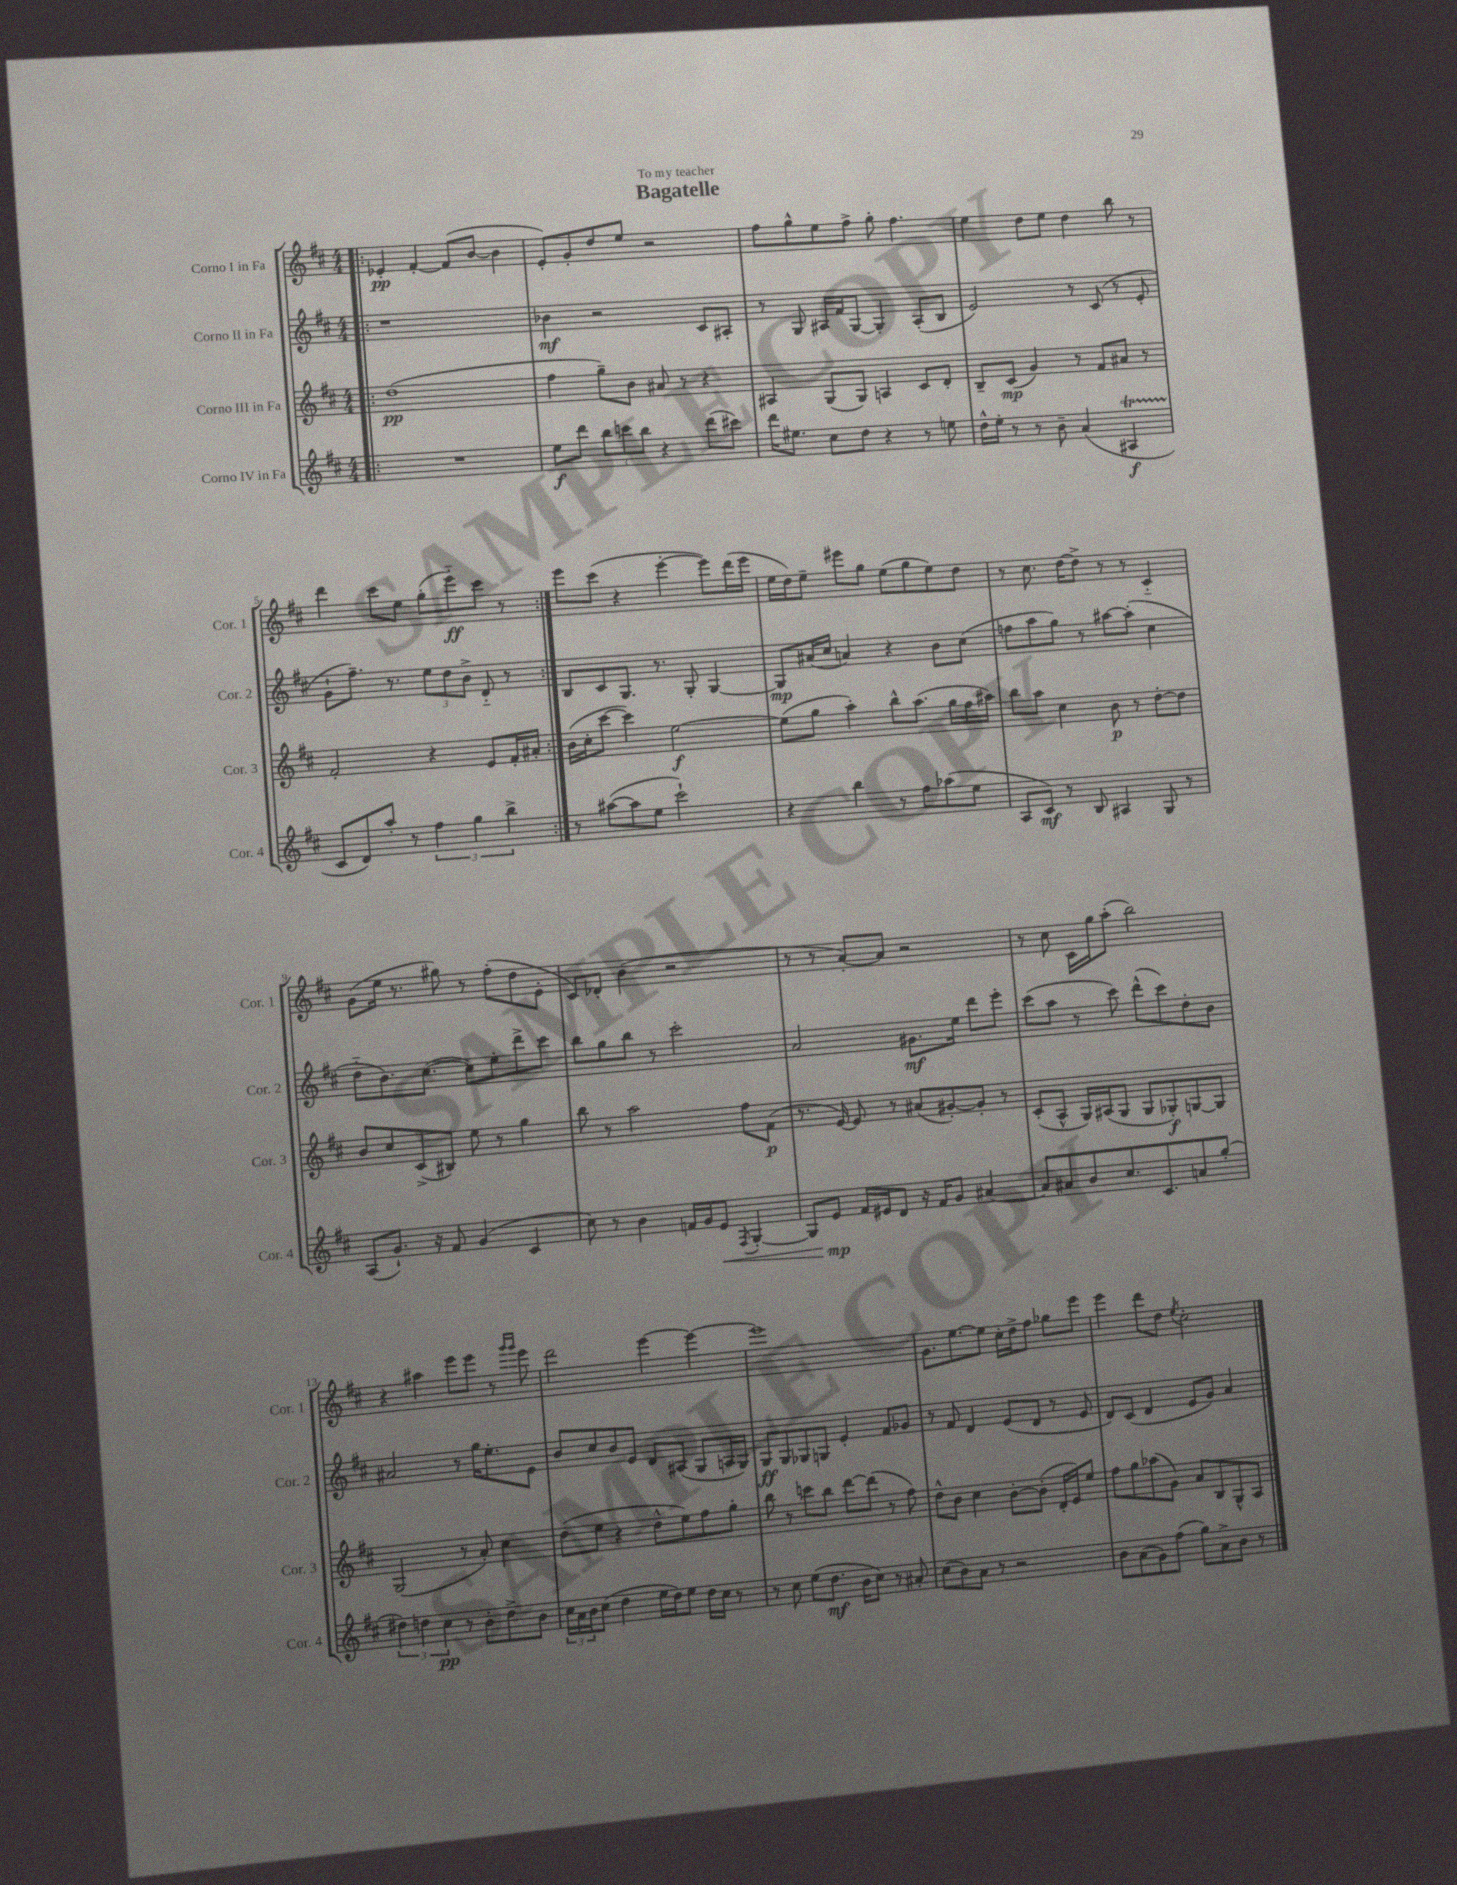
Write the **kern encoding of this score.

**kern	**kern	**kern	**kern
*staff4	*staff3	*staff2	*staff1
*clefG2	*clefG2	*clefG2	*clefG2
*k[f#c#]	*k[f#c#]	*k[f#c#]	*k[f#c#]
*M4/4	*M4/4	*M4/4	*M4/4
=!|:	=!|:	=!|:	=!|:
1r	(1dd	1r	4e-'/
.	.	.	[4f#'/
.	.	.	(8f#/]L
.	.	.	[8b/J
.	.	.	4b\]
=	=	=	=
8ee\L	4ff#\	4b-\	8e'/L)
8ddd\J	.	.	8g'/
12bb\L	8gg~\L)	2r	8dd/
12ccc\	.	.	.
.	8b\J	.	8ee/J
12bb\J	.	.	.
4r	8a#/	.	2r
.	8r	.	.
(8ddd\L	4r	8c#/L	.
8ccc#\J)	.	8A#'/J	.
=	=	=	=
16ddd\LK	4A#/	8r	8ff#\L
8.ee#\J	.	.	.
.	.	8G/	8gg^^\
8cc#\L	(8G/L	16A#/LL	8ee\
.	.	16f#/J	.
8dd\J	8G/J)	[8G/J	8ff#^\J
4r	4A/	4G'/]	8gg'\
.	.	.	4.ff#\
8r	8c#/L	(8A#'/L	.
8ee\	8d'/J	8B/J	.
=	=	=	=
16dd^^\LL	8B~/L	2e/)	4ee\
16ee'\JJ	.	.	.
8r	(8c#/J	.	.
8r	4g/)	.	8dd\L
8b~\	.	.	8ee\J
(4a/	8r	8r	4dd\
.	8f#/L	(8c#/	.
4A#/	8a#/J	8r	8bb\
.	8r	8e'/	8r
=	=	=	=
8c#/L	2f#'/	8g`\L	4ddd\
8d/)	.	8.ff#~\J)	.
8aa'/J	.	.	8ccc#\L
.	.	8.r	.
8r	.	.	8ee\J
6ff#\	4r	12ee\L	(8gg'\L
.	.	12dd\	.
.	.	.	8eee'~\)
6gg\	.	12b^\J	.
.	8e/L	8d'~/	8ccc#\J
6bb^\	.	.	.
.	16f#'/L	8r	8r
.	16a#'/JJ	.	.
=:|!	=:|!	=:|!	=:|!
8r	(16b\LL	8B/L	8eee\L
.	16cc#'\J	.	.
([8aa#\L	[8ccc#\J	8c#/	(8ccc#\J
8aa#\]	4ccc#\])	8.G/J	4r
8ee\J	.	.	.
.	.	8.r	.
2ccc#`\)	[2ee\	.	[4eee'\
.	.	8G'/	.
.	.	[4G/	8eee\]L)
.	.	.	(16ddd\L
.	.	.	16eee\JJ
=	=	=	=
4r	(8ee\]L	8G/]L	16ee\LL
.	.	.	16dd\J)
.	8gg\J	(16a#/L	8ee~\J
.	.	16cc#/JJ	.
4bb\	4aa'\)	4a/)	8eee#\L
.	.	.	8gg\J
8r	8bb^^\L	4r	(8ee\L
8ff#\L	(8.aa\J	.	8gg\
(8aa-\	.	8b\L	8ee\)
.	16gg\LL	.	.
8ee\J	16ff#\	(8cc#\J	8dd\J
.	16aa#\JJ)	.	.
=	=	=	=
8A/L	8bb\L	8ff\L	8r
8c#/J)	8aa\J	8aa\	8.cc#\
8r	4cc#\	8gg\J)	.
.	.	.	[16dd\LK
8B/	.	8r	8dd^\]J
4A#/	8b\	[8aa#\L	8r
.	8r	(8aa#'\]J	8r
8G/	[8dd'\L	4cc#\	4c#'~/
8r	8dd\]J	.	.
=	=	=	=
(8A/L	8b/L	8dd'~\L	(8g\L
8.g`/J)	8cc#/	8.b\)	16ee\Jk
.	.	.	8.r
.	(8c#^/	.	.
16r	.	([8.cc#\J	.
8f#/	8B#/J)	.	8gg#\)
(4g/	8ee\	8cc#\]L)	8r
.	8r	8ee'\	(8ff#'\L
4c#/	4gg\	8ddd^\	8dd\
.	.	8ccc#\J	8e'\J
=	=	=	=
8cc#\)	8bb\	8bb\L	8c#/L)
8r	8r	8gg\	8d-'/J
4b\	2aa\	8bb\J	(4b\
.	.	8r	.
16f/LL	.	2ccc#'\	2r
16g/J	.	.	.
8e/J	.	.	.
8qF#/	.	.	.
[4G'/	8ff#\L	.	.
.	(8f#\J	.	.
=	=	=	=
8G/]L	8.r	2a/	8r
8e/J	.	.	8r
.	[16e/)	.	.
16f#/LL	8e/]	.	[8a'/L)
16e#/J	.	.	.
8d/J	8r	.	8a/]J
16r	(8a#/L	8.g#\L	2r
16f#/LK	.	.	.
8g/J	[8g#'/)	.	.
.	.	16ee\Jk	.
[4a#/	8g#'/]J	8ddd\L	.
.	8r	8eee'\J	.
=	=	=	=
8a#/]L	(8c#'/L	(8ccc#\L	8r
8a#/	8A^^/J	8aa\J	8cc#\
8b/	16G/LL)	8r	16c#\LL
.	(16A#/J	.	16gg\J
8.cc#/	8G/J	8ccc#\)	(8aa'\J
.	8G/L	(8ddd^^\L	2bb\)
8.c#/	.	.	.
.	8G-'/)	8ccc#\)	.
8a/	[8G/	8dd'\	.
(8gg'/J	8G/]J	8b\J	.
=	=	=	=
6dd#\)	(2G/	2a#/	4r
6dd\	.	.	.
.	.	.	4aa#\
6cc#\	.	.	.
8r	8r	8r	8eee\L
8b'\L	8a'/)	16gg\LK	8eee\J
.	.	8.ee'\	.
8dd^\	4cc#\	.	8r
.	.	.	16qqggg/LL
.	.	.	16qqggg/JJ
8b\J	.	8e\J	8eee\
=	=	=	=
24cc#\LL	(8dd\L	8b/L	2ddd\
24a\	.	.	.
24b\J	.	.	.
(8cc#\J	8ee\J	8cc#/	.
4dd\	4r	8b/	.
.	.	8e/J	.
16ee\LL	8dd^^\L	8d/L	[4eee\
16dd\J)	.	.	.
8ee\J	8ee\)	(8A#/J	.
16dd\LL	8ff#\	8G/L	4eee\_
16cc#\JJ	.	.	.
8r	8gg'\J	16A/L	.
.	.	16G/JJ)	.
=	=	=	=
8r	8bb\	8G/L	1eee]
8cc#\	8r	8G/	.
(8ee\L	8ccc\L	8G-/	.
8.dd\J	8bb\J	8G/J	.
.	[8ddd\L	4e'/	.
16b\LK	.	.	.
8cc#\J)	(8ddd\]J	.	.
8r	8r	8f#/L	.
8a#'/	8ff#\)	8g-/J	.
=	=	=	=
(8cc#\L	8dd^^\L	8r	8.g\L
8b\)	8b\J	8f#/	.
.	.	.	[8.ee\
8a\J	4cc#\	4d/	.
8r	.	.	8ee\]J
2r	[8b'\L	(8e/L	16cc#'\LL
.	.	.	16dd^\J
.	(8b'\]J	8d/J	8ff#\J
.	16d'/LL	8r	8gg-\L
.	16e/J)	.	.
.	8ee/J	8e/	8eee\J
=	=	=	=
8b\L	8ff#\L	8d/L)	4eee\
(8a\	8gg\	(8c#/J	.
8g\)	(8aa-\	4d/	8ddd\L
(8ff#\J	8g\J)	.	8dd\J
.	.	.	8qee/
8gg\L)	8a/L	8e/L	2cc#'\
8a^\	8B/	8g/J)	.
8b\J	8G^^/	4a/	.
8r	8A/J	.	.
==	==	==	==
*-	*-	*-	*-
